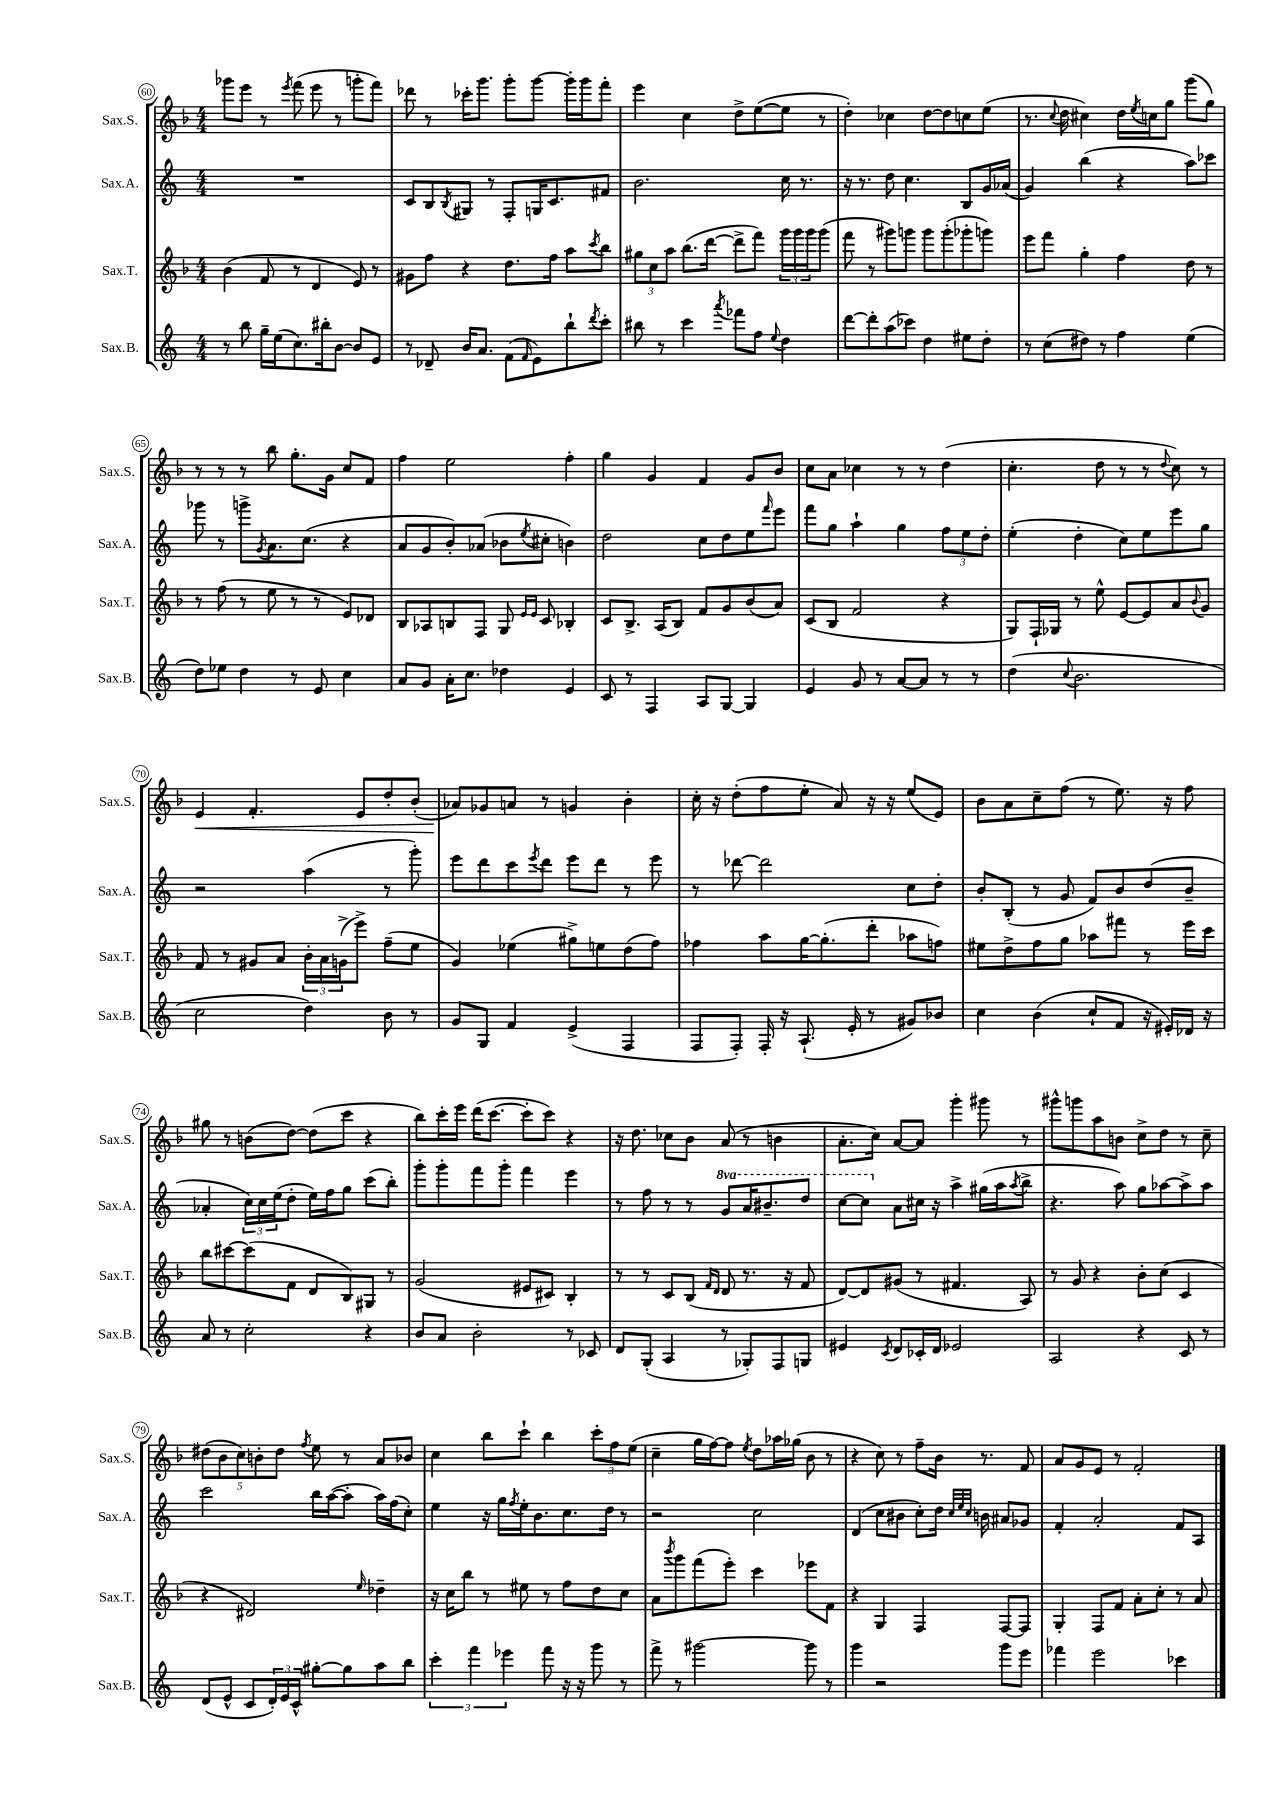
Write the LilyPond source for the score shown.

<<
\new StaffGroup <<
\new Staff = "s0" \with { instrumentName = "Sax.S." shortInstrumentName = "Sax.S." } {
    \clef treble \key f \major \numericTimeSignature \time 4/4
    ges'''8 e'''8 r8 \acciaccatura { e'''8 } f'''8( e'''8 r8 g'''8-. f'''8) |
    des'''8 r8 ces'''16-. g'''8. g'''8-. g'''8~ g'''16-. g'''16 f'''8-. |
    e'''4 c''4 d''8-> e''8~( e''8 r8 |
    d''4-.) ces''4 d''8~ d''8 c''8 e''8( |
    r8. \appoggiatura { c''8 } d''16 cis''4) d''16 \acciaccatura { e''8 } c''16 g''8 g'''8( g''8) |
    r8 r8 r8 bes''8 g''8.-. g'16 c''8 f'8 |
    f''4 e''2 f''4-. |
    g''4 g'4 f'4 g'8 bes'8 |
    c''8 a'8 ces''4 r8 r8 d''4( |
    c''4.-. d''8 r8 r8 \appoggiatura { d''8 } c''8) r8 |
    e'4\< f'4.-. e'8 d''8-. bes'8-.( |
    aes'8\!) ges'8 a'8 r8 g'4 bes'4-. |
    c''16-. r16 d''8-.( f''8 e''8-. a'8) r16 r16 e''8( e'8) |
    bes'8 a'8 c''8-- f''8( r8 e''8.) r16 f''8 |
    gis''8 r8 b'8( d''8~) d''8( c'''8 r4 |
    bes''8) c'''16-. e'''16 d'''16( c'''8.~ c'''8-. c'''8) r4 |
    r16 d''8. ces''8 bes'8 a'8( r8 b'4 |
    a'8.-. c''16) a'8~ a'8 g'''4-. gis'''8 r8 |
    gis'''8-^ g'''8 a''8 b'8 c''8-> d''8 r8 c''8-- |
    \tuplet 5/4 { dis''8( bes'8 c''8) b'8-. dis''8 } \acciaccatura { f''8 } e''8 r8 a'8 bes'8 |
    c''4 bes''8 c'''8-! bes''4 \tuplet 3/2 { c'''8-. f''8 e''8( } |
    c''4-- g''16 f''16~) f''8 \acciaccatura { e''8 } d''8 aes''16 ges''16( bes'8 r8 |
    r4 c''8) r8 f''8-- bes'16 r8. f'8 |
    a'8 g'8 e'8 r8 f'2-. \bar "|." |
}
\new Staff = "s1" \with { instrumentName = "Sax.A." shortInstrumentName = "Sax.A." } {
    \clef treble \key c \major \numericTimeSignature \time 4/4 \set Staff.ottavationMarkups = #ottavation-simple-ordinals
    R1 |
    c'8 b8 \acciaccatura { b8 } gis8 r8 f8-. g16 c'8. fis'8 |
    b'2. c''16 r8. |
    r16 r8. d''8 c''4. b8 g'16 aes'16( |
    g'4) b''4( r4 a''8) ces'''8 |
    ges'''8 r8 g'''8-> \acciaccatura { g'8 } a'8. c''8.( r4 |
    a'8 g'8 b'8-.) aes'8( bes'8 \acciaccatura { e''8 } cis''8-. b'4) |
    d''2 c''8 d''8 e''8 \grace { f'''16 } e'''8 |
    f'''8 g''8 a''4-! g''4 \tuplet 3/2 { f''8 e''8 d''8-. } |
    e''4-.( d''4-. c''8) e''8 e'''8 g''8 |
    r2 a''4( r8 g'''8-.) |
    e'''8 d'''8 c'''8 \acciaccatura { e'''8 } d'''8 e'''8 d'''8 r8 e'''8 |
    r8 des'''8~ des'''2 c''8 d''8-. |
    b'8-. b8-.( r8 g'8 f'8) b'8 d''8( b'8-- |
    aes'4-. \tuplet 3/2 { c''16) c''16 e''16( } d''8-. e''16) f''16 g''8 c'''8( b''8-.) |
    g'''8-. g'''8-. f'''8 g'''8-. f'''4 e'''4 |
    r8 f''8 r8 r8 \ottava #1 g''8 a''16 bis''8.-- d'''8 |
    c'''8~ c'''8 \ottava #0 a'8 cis''16 r16 a''4-> gis''16( a''16 \acciaccatura { a''8 } b''8-> |
    r4. a''8) g''8 aes''8~ aes''8-> aes''8 |
    c'''2 b''16 a''16~( a''8-. a''16) f''16( c''8-.) |
    e''4 r16 g''16 \acciaccatura { f''8 } e''16-. b'8. c''8. d''16 r8 |
    r2 c''2 |
    d'4( c''8 bis'8 c''8-.) d''16 \grace { c''32 e''32 c''32 } b'16 ais'8 ges'8 |
    f'4-. a'2-. f'8 a8 \bar "|." |
}
\new Staff = "s2" \with { instrumentName = "Sax.T." shortInstrumentName = "Sax.T." } {
    \clef treble \key f \major \numericTimeSignature \time 4/4
    bes'4( f'8 r8 d'4 e'8) r8 |
    gis'8 f''8 r4 d''8. f''16 a''8 \acciaccatura { c'''8 } bes''8 |
    \tuplet 3/2 { gis''8 c''8 a''8 } bes''8.( d'''16~ d'''8-> f'''8) \tuplet 3/2 { g'''16 g'''16 g'''16 } g'''8( |
    f'''8 r8 gis'''8) g'''8 g'''8 g'''8-.( ges'''8-. g'''8) |
    e'''8 f'''8 g''4-. f''4 d''8 r8 |
    r8 f''8( r8 e''8 r8 r8 e'8) des'8 |
    bes8 aes8 b8 f8 g8 \grace { e'16 e'16 } c'8 bes4-. |
    c'8 bes8.-> a16( bes8) f'8 g'8 bes'8( a'8) |
    c'8( bes8 f'2 r4 |
    g8) f16-! ges16 r8 e''8-^ e'8~ e'8 a'8 \appoggiatura { bes'8 } g'8 |
    f'8 r8 gis'8 a'8 \tuplet 3/2 { bes'16-. a'16 g'16->( } e'''8->) f''8--( e''8 |
    g'4) ees''4( gis''8->) e''8 d''8( f''8) |
    fes''4 a''8 g''16~ g''8.-.( d'''8-. aes''8 f''8) |
    eis''8 d''8-> f''8 g''8 aes''8 fis'''8 r8 e'''16 c'''16 |
    bes''8 cis'''8~ cis'''8( f'8 d'8 bes8) gis8 r8 |
    g'2( eis'8 cis'8) bes4-. |
    r8 r8 c'8 bes8( \grace { f'16 d'16 } d'8 r8. r16 f'8 |
    d'8~) d'8 gis'8( r8 fis'4. a8) |
    r8 g'8 r4 bes'8-. c''8( c'4 |
    r4 dis'2) \grace { e''16 } des''4-- |
    r16 c''16 bes''8 r8 eis''8 r8 f''8 d''8 c''8 |
    a'8 \acciaccatura { bes'''8 } g'''8 f'''8( e'''8-.) c'''4 ees'''8 f'8 |
    r4 g4 f4 f8~ f8 |
    g4-. f8 f'8 a'8-. c''8-. r8 a'8 \bar "|." |
}
\new Staff = "s3" \with { instrumentName = "Sax.B." shortInstrumentName = "Sax.B." } {
    \clef treble \key c \major \numericTimeSignature \time 4/4
    r8 b''8 g''16-- e''16( c''8.) bis''16-. b'8~ b'8 e'8 |
    r8 des'8-- b'16 a'8. f'8( \grace { f'16 } e'8) b''8-! \acciaccatura { d'''8 } c'''8-. |
    bis''8 r8 c'''4 \acciaccatura { a'''8 } fes'''8 f''8 \appoggiatura { e''8 } d''4 |
    d'''8~ d'''8-. a''8( ces'''8) d''4 eis''8 d''8-. |
    r8 c''8( dis''8) r8 f''4 e''4( |
    d''8) ees''8 d''4 r8 e'8 c''4 |
    a'8 g'8 a'16-. c''8. des''4 e'4 |
    c'8 r8 f4 a8 g8~ g4 |
    e'4 g'8 r8 a'8~ a'8 r8 r8 |
    d''4( \appoggiatura { c''8 } b'2. |
    c''2 d''4) b'8 r8 |
    g'8 g8 f'4 e'4->( f4 |
    f8 f8-.) f16-. r16 a8.-!( e'16-. r8 gis'8) bes'8 |
    c''4 b'4( c''8-! f'8 r16 eis'16-.) des'16 r16 |
    a'8 r8 c''2-. r4 |
    b'8 a'8 b'2-. r8 ces'8 |
    d'8 g8-.( a4 r8 ges8-.) f8 g8 |
    eis'4 \acciaccatura { c'8 } d'8 ces'16-. d'16 ees'2 |
    a2 r4 c'8 r8 |
    d'8( e'8-^ c'8 \tuplet 3/2 { d'16-.) e'16 c'16-^ } gis''8~-. gis''8 a''8 b''8 |
    \tuplet 3/2 { c'''4-. f'''4 ees'''4 } f'''8 r16 r16 g'''8 r8 |
    f'''8-> r8 gis'''2~ gis'''8 r8 |
    g'''4 r2 g'''8 e'''8 |
    fes'''4 e'''2 ces'''4 \bar "|." |
}
>>
>>
\layout { \context { \Score currentBarNumber = #60 \override BarNumber.stencil = #(make-stencil-circler 0.1 0.3 ly:text-interface::print) } }
